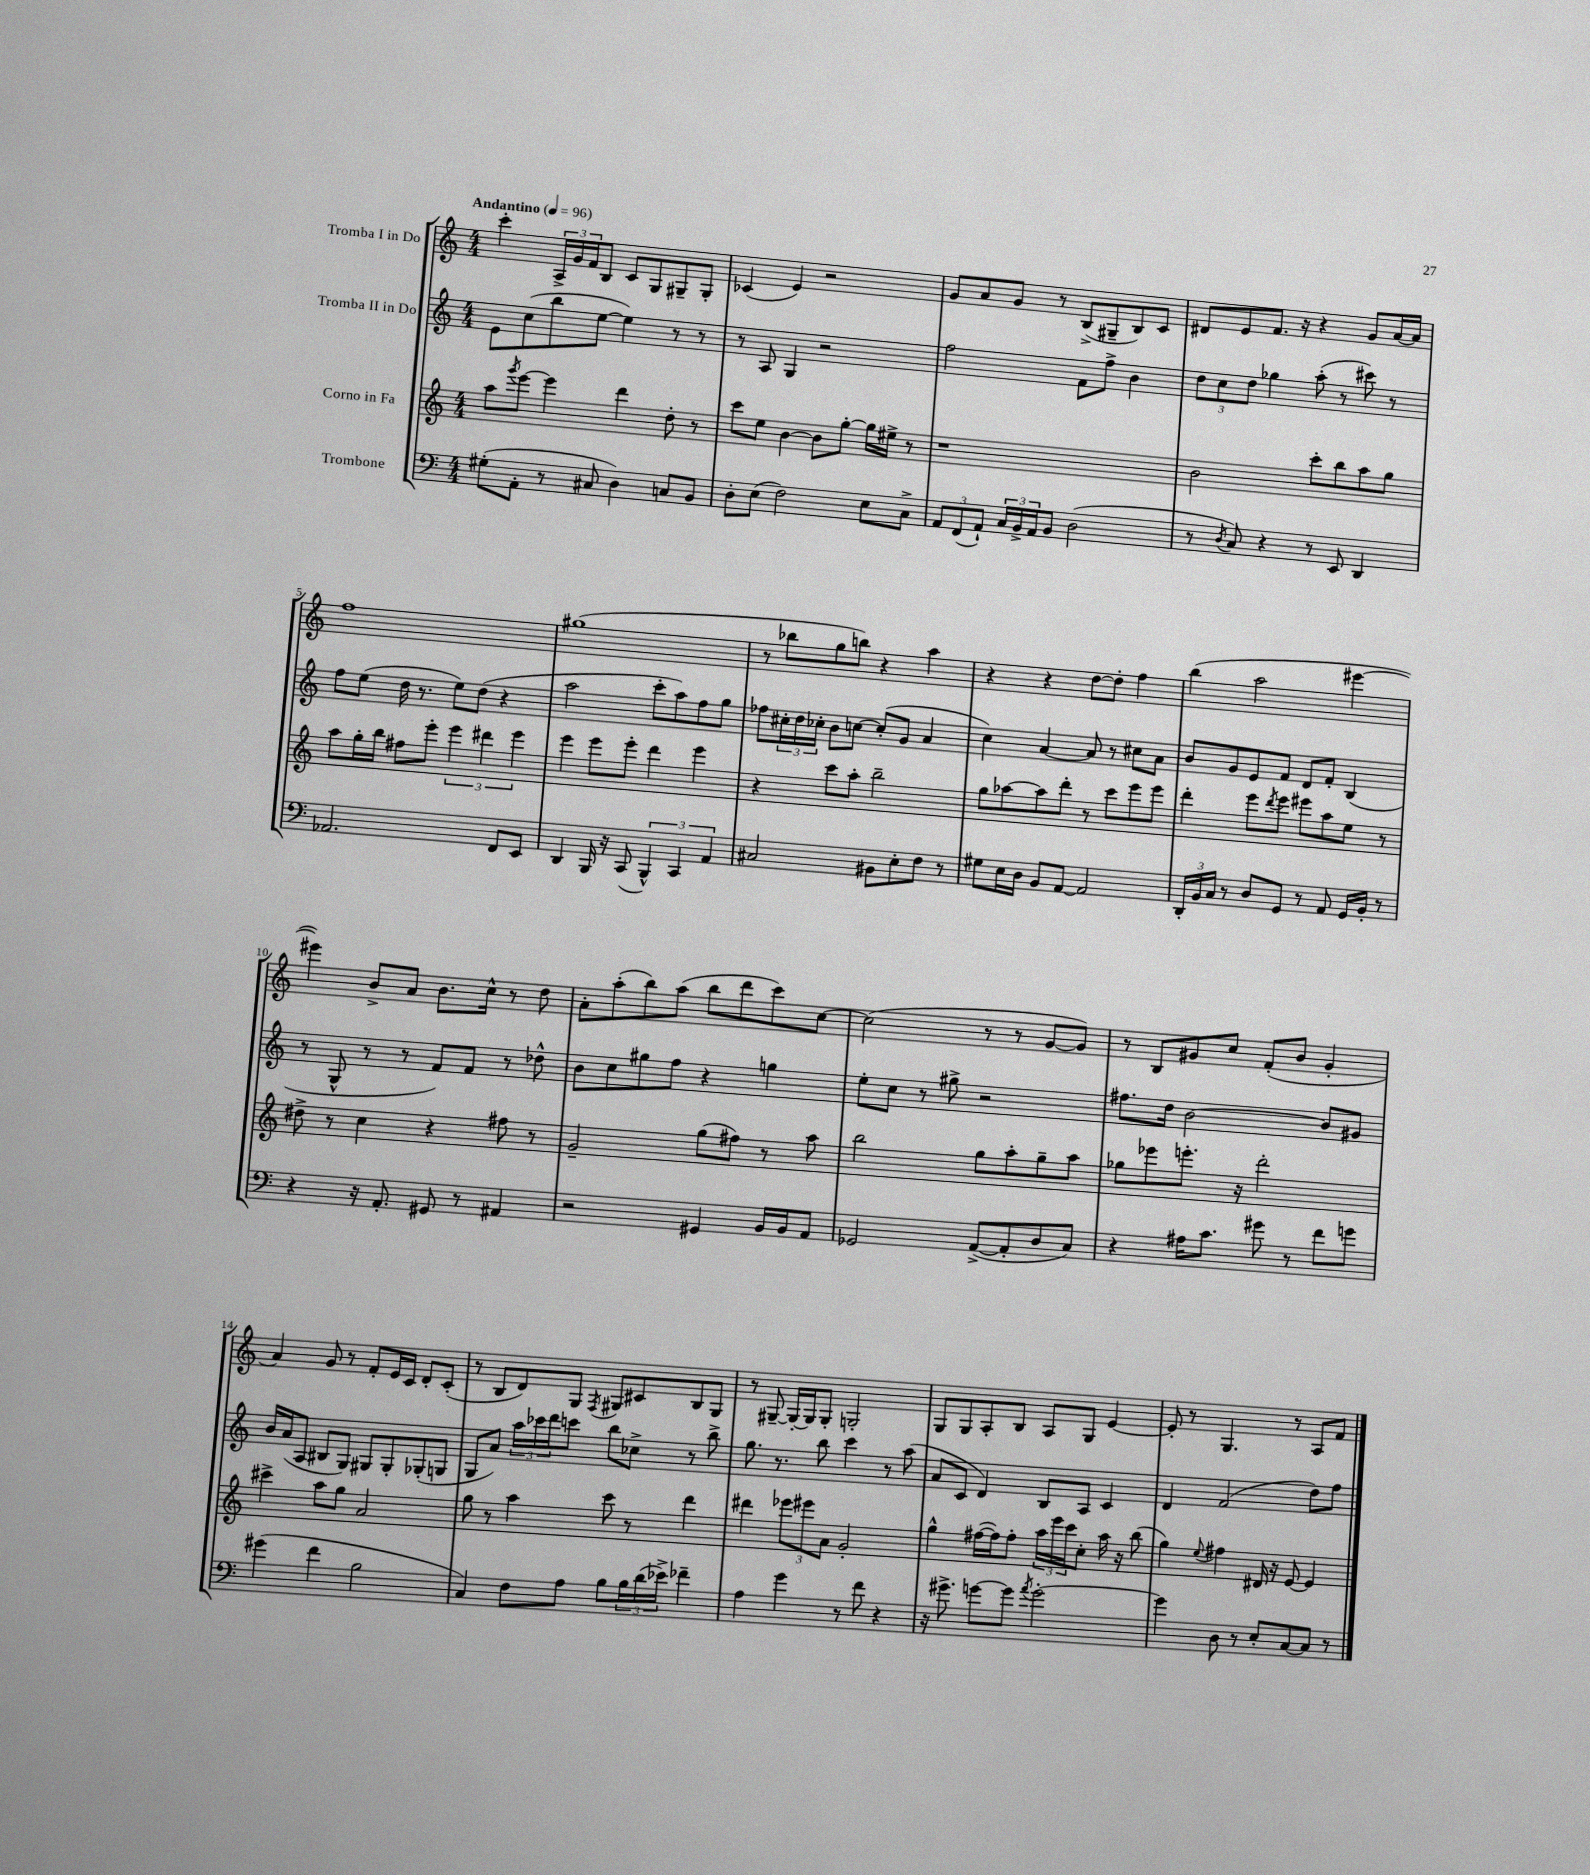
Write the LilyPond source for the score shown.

<<
\new StaffGroup <<
\new Staff = "s0" \with { instrumentName = "Tromba I in Do" } {
    \clef treble \key c \major \numericTimeSignature \time 4/4 \tempo "Andantino" 4 = 96
    c'''4-. \tuplet 3/2 { a16-> g'16 f'16 } b8 c'8 g8 gis8-- gis8-. |
    ces'4( e'4) r2 |
    g'8 a'8 g'8 r8 b8->( gis8-- b8) c'8 |
    dis'8 e'8 f'8. r16 r4 g'8 a'16~ a'16 |
    f''1 |
    gis''1( |
    r8 bes''8 g''8 b''8) r4 a''4 |
    r4 r4 d''8~ d''8-. f''4 |
    b''4( a''2 eis'''4~ |
    eis'''4) b'8-> a'8 b'8. c''16-^ r8 d''8 |
    a'8-. a''8-.( b''8) a''8( b''8 d'''8 c'''8) c''8~ |
    c''2( r8 r8 g'8~ g'8) |
    r8 b8 gis'8 c''8 f'8-.( b'8 gis'4-. |
    a'4) g'8 r8 f'8-. e'16 c'16 d'8-. c'8-.( |
    r8 b8 d'8) g8 \acciaccatura { f8 } gis8 cis'8 b8 gis8 |
    r8 gis8~-- gis16~-. gis16 gis8-. g2-. |
    g8 g8 a8-. b8 a8 g8 e'4~ |
    e'8-. r8 g4. r8 a8 f'8 \bar "|." |
}
\new Staff = "s1" \with { instrumentName = "Tromba II in Do" } {
    \clef treble \key c \major \numericTimeSignature \time 4/4
    e'8 c''8( b''8 e''8~ e''4) r8 r8 |
    r8 a8 g4 r2 |
    f''2 f'8 f''8-> b'4 |
    \tuplet 3/2 { d''8 c''8 d''8 } ges''4 a''8-.( r8 cis'''8) r8 |
    f''8 e''8( d''16 r8. e''8) d''8( r4 |
    a''2 c'''8-. a''8) f''8 g''8 |
    fes''8 \tuplet 3/2 { cis''16-. d''16 ces''16-. } b'8 c''8~ c''8-.( g'8 a'4 |
    c''4) a'4~ a'8 r8 cis''8 a'8 |
    b'8 g'8 e'8 f'8 d'8 f'8-. b4( |
    r8 g8-^ r8 r8 f'8) f'8 r8 des''8-^ |
    b'8 c''8 gis''8 f''8 r4 g''4 |
    e''8-. c''8 r8 gis''8-> r2 |
    fis''8. d''16 b'2~ b'8 gis'8 |
    b'16 a'16( a8 bis8 g8) gis8 gis8-. ges8-.( g8 |
    g8 a'8) \tuplet 3/2 { a''16 ces'''16 d'''16 } c'''8 b''8 ces''8-> r8 b''8-> |
    g''8. r8. b''8 c'''4 r8 a''8( |
    a'8 c'8 d'4) b8 a8 c'4 |
    d'4 f'2( d''8) f''8 \bar "|." |
}
\new Staff = "s2" \with { instrumentName = "Corno in Fa" } {
    \clef treble \key c \major \numericTimeSignature \time 4/4
    a''8 \acciaccatura { g'''8 } e'''8~ e'''4 d'''4 d''8-. r8 |
    c'''8 e''8 b'4~ b'8 g''8~-. g''16 eis''16-> r8 |
    r1 |
    b'2 c'''8-. b''8 a''8 g''8 |
    a''8 g''16-. b''16 fis''8 e'''8-. \tuplet 3/2 { e'''4 dis'''4 e'''4 } |
    e'''4 e'''8 e'''8-. d'''4 e'''4 |
    r4 c'''8 a''8-. b''2-- |
    g''8 aes''8~ aes''8 d'''8-. r8 c'''8 e'''8 e'''8 |
    d'''4-. e'''8 \acciaccatura { d'''8 } e'''8 eis'''8 a''8 e''8 r8 |
    dis''8-> r8 c''4 r4 fis''8 r8 |
    g'2-- g''8( fis''8) r8 a''8 |
    b''2 g''8 a''8-. g''8-- a''8 |
    ges''8 ees'''8 e'''8.-. r16 d'''2-. |
    cis'''4-> a''8 g''8 a'2 |
    g''8 r8 a''4 c'''8 r8 d'''4 |
    dis'''4 \tuplet 3/2 { ees'''8 eis'''8 a'8 } g'2-. |
    g''4-^ fis''16~( fis''16) fis''8-. \tuplet 3/2 { a''16 e'''16 c'''16 } c''8-. a''16 r16 b''8( |
    g''4) \appoggiatura { e''8 } fis''4 dis'16 r16 e'8~ e'4 \bar "|." |
}
\new Staff = "s3" \with { instrumentName = "Trombone" } {
    \clef bass \key c \major \numericTimeSignature \time 4/4
    gis8-.( a,8-. r8 cis8 d4) c8 b,8 |
    d8-. e8( f2) e8 c8-> |
    \tuplet 3/2 { a,8 f,8( a,8-!) } \tuplet 3/2 { c16 b,16-> a,16 } b,8 d2( |
    r8 \acciaccatura { d8 } c8) r4 r8 e,8 d,4 |
    aes,2. f,8 e,8 |
    d,4 b,,16 r16 c,8( \tuplet 3/2 { b,,4-^) c,4 a,4 } |
    cis2 bis,8 e8-. f8 r8 |
    gis8 e16 d16 b,8 a,8~ a,2 |
    \tuplet 3/2 { d,16-. b,16 c16 } r8 d8 g,8 r8 a,8 g,16 b,16-. r8 |
    r4 r16 a,8.-. gis,8 r8 ais,4 |
    r2 gis,4 b,16 b,16 a,8 |
    ges,2 a,8~->( a,8-. d8 c8) |
    r4 ais16 c'8. gis'8 r8 f'8 g'8 |
    gis'4( f'4 b2 |
    c4) f8 a8 b8 \tuplet 3/2 { b16 d'16( ees'16->) } fes'4-- |
    a4 g'4 r8 f'8 r4 |
    r16 gis'8.-> g'8~ g'8 \acciaccatura { a'8 } g'2~-. |
    g'4 d8 r8 e8-. c8~ c8 r8 \bar "|." |
}
>>
>>
